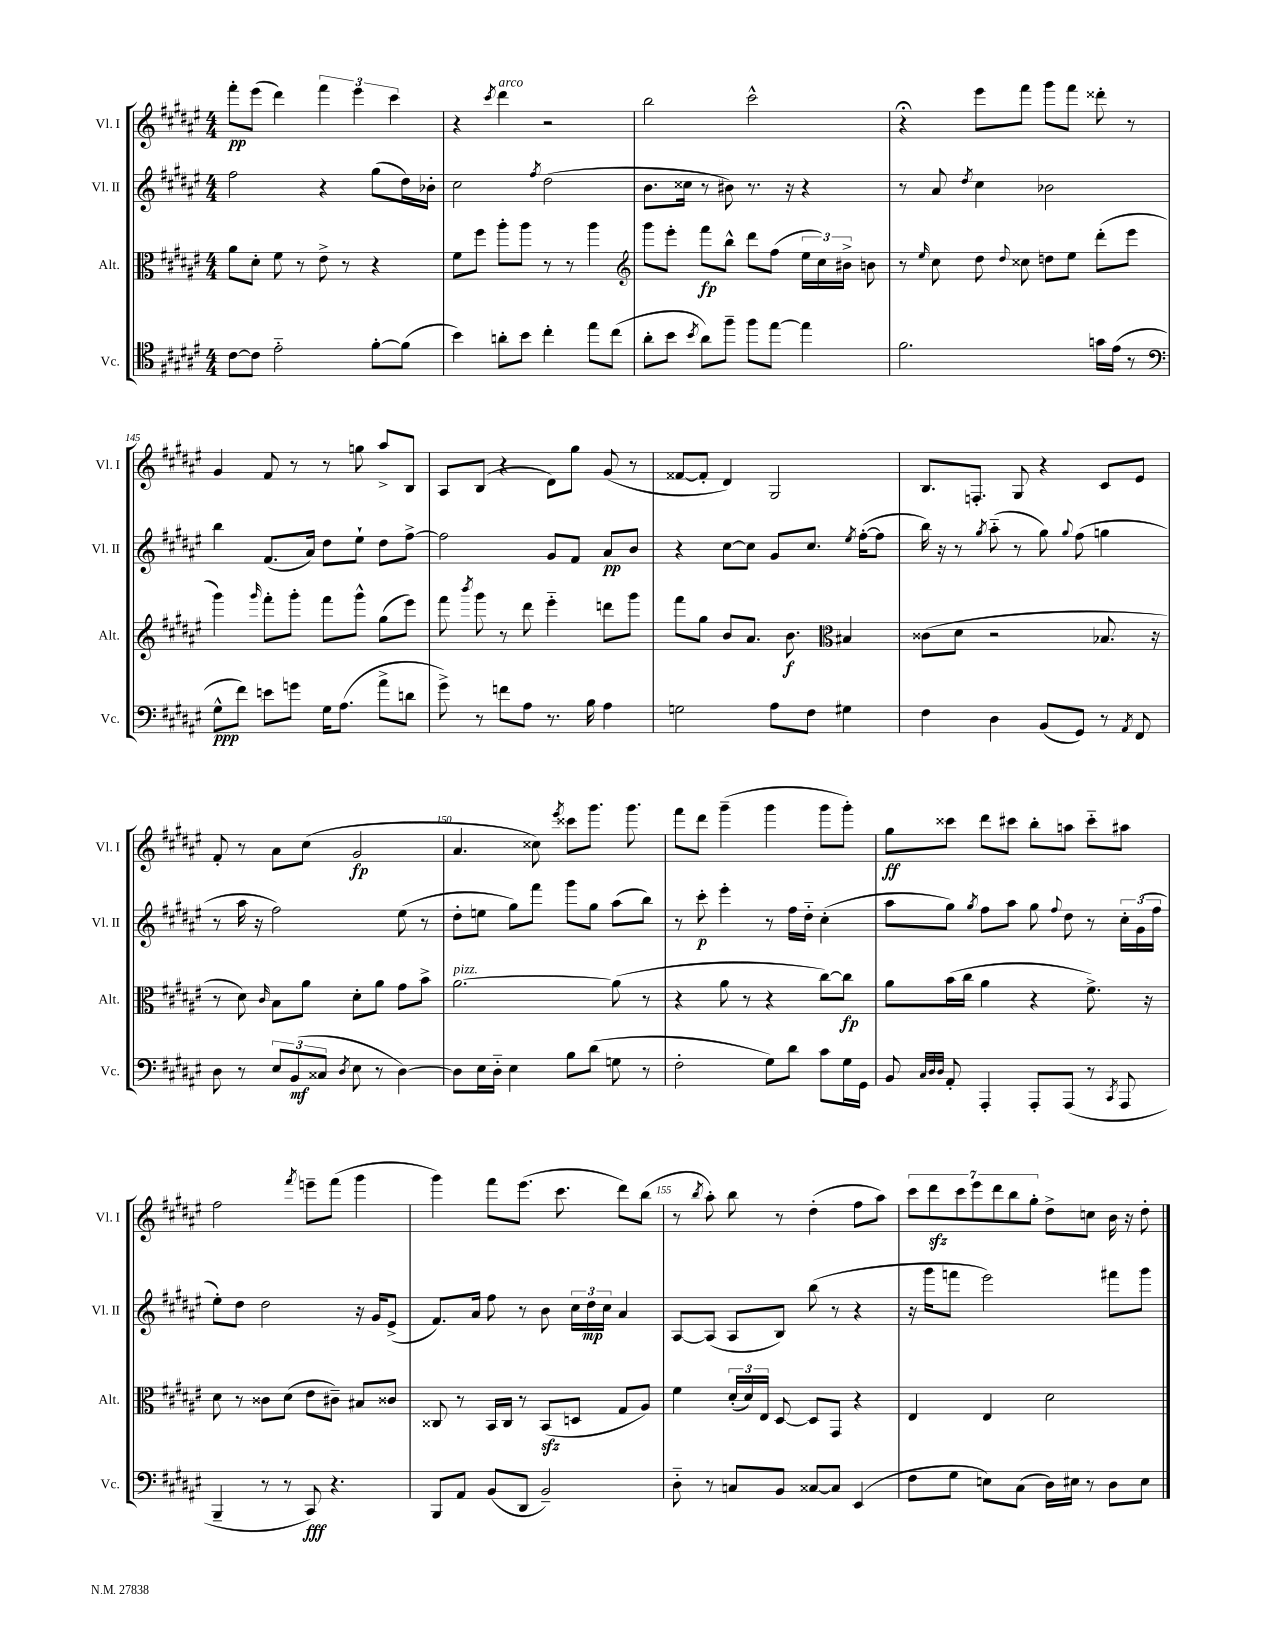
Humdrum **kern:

**kern	**kern	**kern	**kern
*staff4	*staff3	*staff2	*staff1
*clefC4	*clefC3	*clefG2	*clefG2
*k[f#c#g#d#a#e#]	*k[f#c#g#d#a#e#]	*k[f#c#g#d#a#e#]	*k[f#c#g#d#a#e#]
*M4/4	*M4/4	*M4/4	*M4/4
[8c#	8a#	2ff#	8fff#'
8c#]	8d#'	.	(8eee#
2e#'~	8f#	.	4ddd#)
.	8r	.	.
.	8e#^	4r	6fff#
.	8r	.	.
.	.	.	6eee#
[8f#'	4r	(8gg#	.
.	.	.	6ccc#
(8f#]	.	16dd#)	.
.	.	16b-'	.
=	=	=	=
4b)	8f#	2cc#	4r
.	8ff#	.	.
.	.	.	8qccc#
8a'	8aa#'	.	4ddd#
8b	8aa#	.	.
.	.	8qff#	.
4cc#'	8r	(2dd#	2r
.	8r	.	.
8ee#	4aa#	.	.
(8cc#	.	.	.
=	=	=	=
*	*clefG2	*	*
8a#'	8ggg#	8.b	2bb
8b	8eee#'	.	.
.	.	16cc##	.
8qb	.	.	.
8a#)	8fff#	8r	.
8ff#~	8bb^^	8b#)	.
8ff#	8ddd#	8.r	2ccc#^^
[8ee#	(8ff#	.	.
.	.	16r	.
4ee#]	24ee#	4r	.
.	24cc#)	.	.
.	24b#^	.	.
.	8b	.	.
=	=	=	=
2.f#	8r	8r	4r;
.	16qqee#	.	.
.	8cc#	8a#	.
.	.	8qdd#	.
.	8dd#	4cc#	8eee#
.	8qqdd#	.	.
.	8cc##	.	8fff#
.	8dd	2b-	8ggg#
.	8ee#	.	8fff#
16g	(8ddd#'	.	8ddd##'
(16e#	.	.	.
8r	8eee#	.	8r
=	=	=	=
*clefF4	*	*	*
8G#^^	4ggg#)	4bb	4g#
8f#)	.	.	.
.	16qqggg#	.	.
8e	8fff#'	(8.f#	8f#
8g	8ggg#'	.	8r
.	.	16a#)	.
16G#	8fff#	8dd#	8r
(8.A#	.	.	.
.	8ggg#^^	8ee#`	8gg
8a#^	(8gg#	8dd#	8aa#^
8d	8eee#)	[8ff#^	8B
=	=	=	=
8g#^)	8fff#	2ff#]	8A#
.	8qbbb	.	.
8r	8ggg#	.	(8B
8f	8r	.	4r
8A#	8ddd#	.	.
8.r	4eee#'~	8g#	8d#)
.	.	8f#	8gg#
16B	.	.	.
4A#	8ddd	8a#	(8g#
.	8ggg#	8b	8r
=	=	=	=
2G	8fff#	4r	[8f##
.	8gg#	.	8f##']
.	8b	[8cc#	4d#)
.	8.a#	8cc#]	.
8A#	.	8g#	2G#
.	8.b	.	.
8F#	.	8.cc#	.
*	*clefC3	*	*
4G#	4B#	.	.
.	.	8qee#	.
.	.	([16ff#'	.
.	.	8ff#]	.
=	=	=	=
4F#	(8c##	16bb)	8.B
.	.	16r	.
.	8d#	8r	.
.	.	.	8.F'
.	.	8qgg#	.
4D#	2r	(8aa#'~	.
.	.	8r	8G#
(8BB	.	8gg#)	4r
.	.	8qqgg#	.
8GG#)	.	(8ff#	.
8r	8.B-	4gg	8c#
8qAA#	.	.	.
8FF#	.	.	8e#
.	16r	.	.
=	=	=	=
8D#	8r	8r	8f#'
8r	8d#)	16aa#	8r
.	.	16r	.
.	16qqc#	.	.
12E#	8B	2ff#)	8a#
(12BB	.	.	.
.	8a#	.	(8cc#
12C##	.	.	.
8qD#	.	.	.
8E#	8d#'	.	2g#
8r	8a#	.	.
[4D#)	8g#	(8ee#	.
.	8b^	8r	.
=	=	=	=
8D#]	[2.a#	8dd#'	4.a#
16E#	.	8ee	.
16D#'~	.	.	.
4E#	.	8gg#)	.
.	.	8fff#	8cc##)
.	.	.	8qeee#
8B	.	8ggg#	8ccc##
(8d#	.	8gg#	8.ggg#
8G	(8a#]	(8aa#	.
.	.	.	8.ggg#
8r	8r	8bb)	.
=	=	=	=
2F#'	4r	8r	8fff#
.	.	8ccc#'	8ddd#
.	8a#	4eee#'	(4ggg#~
.	8r	.	.
8G#)	4r	8r	4ggg#
8d#	.	16ff#	.
.	.	16dd#'~	.
8c#	[8cc#)	(4cc#'	8ggg#
16G#	8cc#]	.	8ggg#')
16GG#	.	.	.
=	=	=	=
8BB	8a#	8aa#	8gg#
32qqC#	.	.	.
32qqD#	.	.	.
32qqD#	.	.	.
8AA#'	(16b	8gg#)	8ccc##
.	16cc#	.	.
.	.	8qgg#	.
4AAA#'	4a#	8ff#	8ddd#
.	.	8aa#	8ccc#
8AAA#'	4r	8gg#	8bb'
.	.	8qqff#	.
(8AAA#	.	8dd#	8aa
8r	8.f#^)	8r	8ccc#'~
8qCC#	.	.	.
8AAA#	.	24cc#'	8aa#
.	.	(24g#	.
.	16r	.	.
.	.	24ff#	.
=	=	=	=
4BBB~	8d#	8ee#')	2ff#
.	8r	8dd#	.
8r	8c##	2dd#	.
8r	(8d#	.	.
.	.	.	8qfff#
8CC#)	8e#	.	8eee~
4.r	8c#~)	.	(8fff#
.	8B#	16r	4ggg#
.	.	16g#	.
.	8c##	(8e#^	.
=	=	=	=
8BBB	8C##	8.f#)	4ggg#)
8AA#	8r	.	.
.	.	16a#	.
(8BB	16BB	8ff#	8fff#
.	16C##	.	.
8DD#	8r	8r	(8.eee#
2BB~)	(8BB	8b	.
.	.	.	8.ccc#
.	8D	24cc#	.
.	.	24dd#	.
.	.	24cc#	.
.	8G#	4a#	8ddd#)
.	8A#)	.	(8bb
=	=	=	=
8D#'~	4f#	[8A#	8r
.	.	.	8qbb
8r	.	(8A#]	8aa#')
8C	(24d#'	8A#	8bb
.	24d#)	.	.
.	24E#	.	.
8BB	[8D#	8B)	8r
[8C##	8D#]	(8bb	(4dd#'
8C##]	8GG#	8r	.
(4EE#	4r	4r	8ff#
.	.	.	8aa#)
=	=	=	=
8F#	4E#	16r	14ccc#
.	.	16ggg#	.
.	.	.	14ddd#
8G#	.	8fff	.
.	.	.	14ccc#
.	.	.	14eee#
8E)	4E#	2eee#)	.
.	.	.	14ddd#
.	.	.	14bb
(8C#	.	.	.
.	.	.	14gg#'
16D#)	2d#	.	8dd#^
16E#	.	.	.
8r	.	.	8cc
8D#	.	8fff#	16b
.	.	.	16r
8E#	.	8ggg#	8dd#'
==	==	==	==
*-	*-	*-	*-
